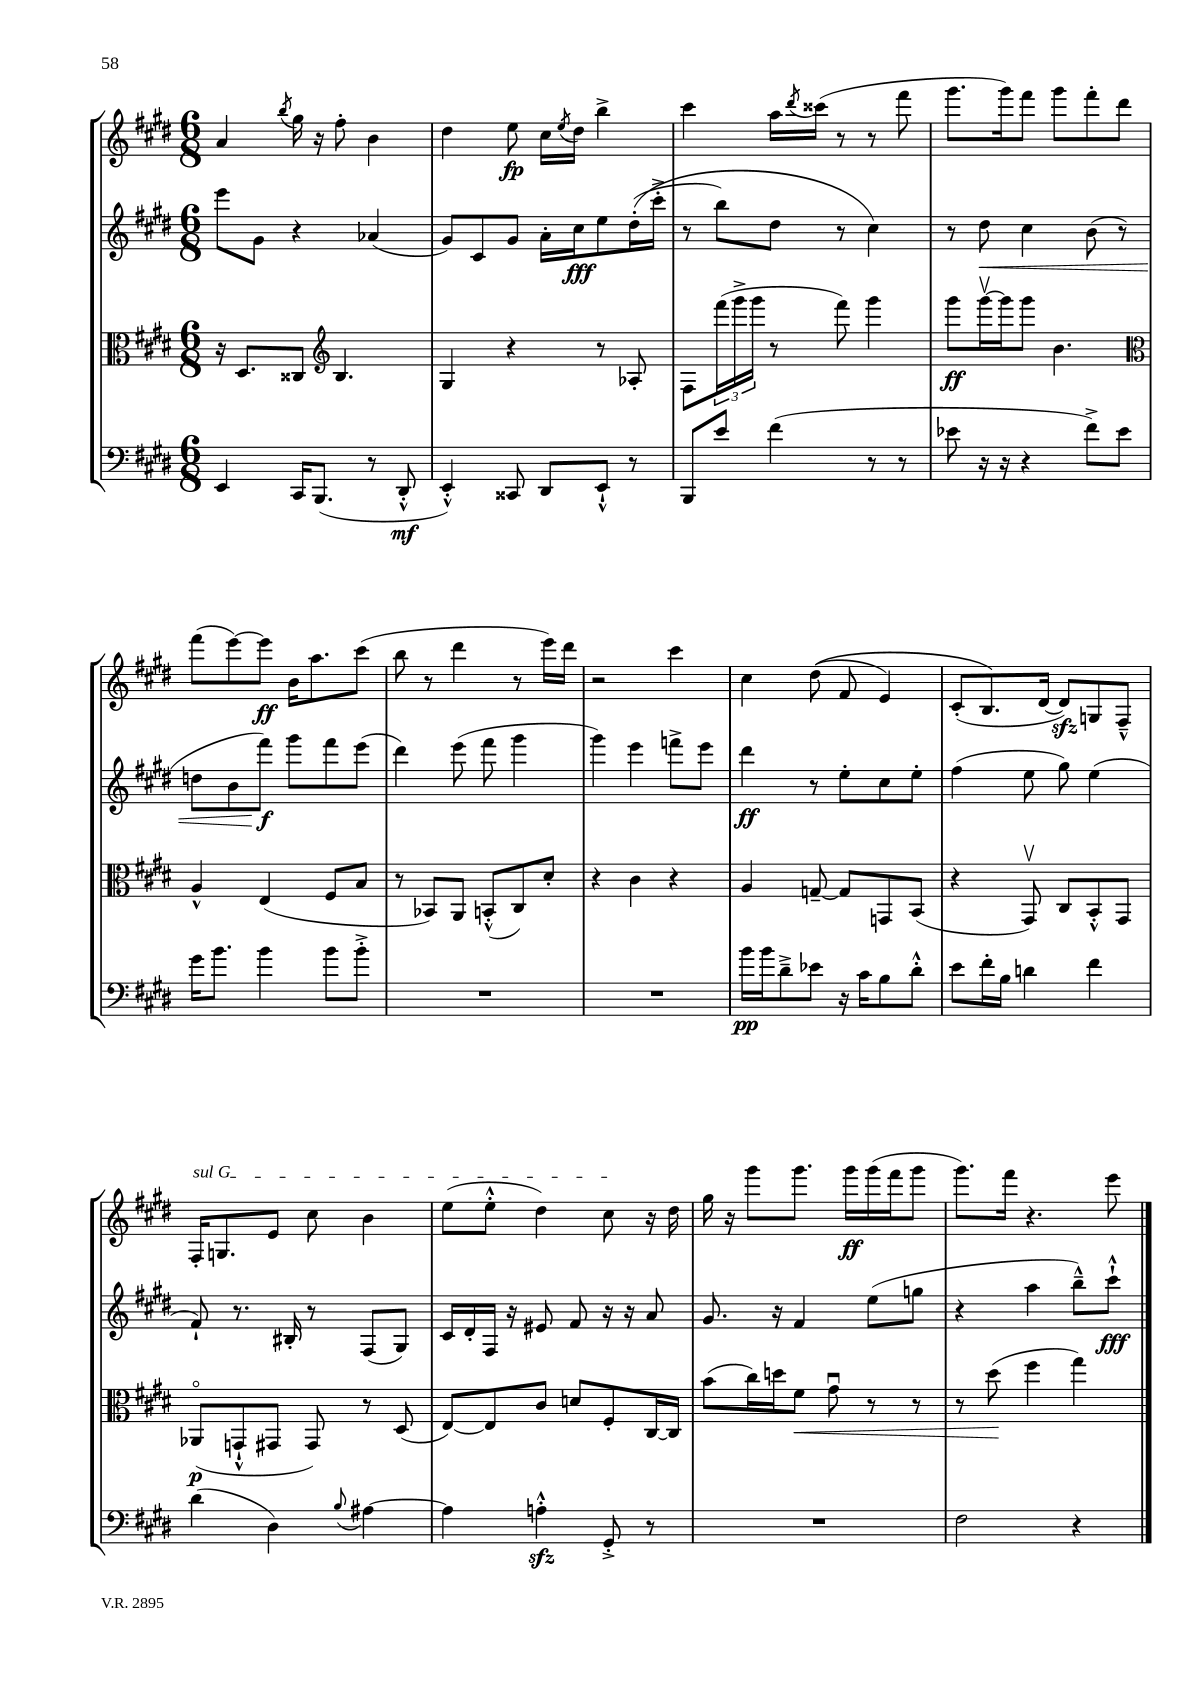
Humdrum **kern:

**kern	**dynam	**kern	**dynam	**kern	**dynam	**kern	**dynam
*part4	*part4	*part3	*part3	*part2	*part2	*part1	*part1
*staff4	*staff4	*staff3	*staff3	*staff2	*staff2	*staff1	*staff1
*clefF4	*	*clefC3	*	*clefG2	*	*clefG2	*
*k[f#c#g#d#]	*	*k[f#c#g#d#]	*	*k[f#c#g#d#]	*	*k[f#c#g#d#]	*
*M6/8	*	*M6/8	*	*M6/8	*	*M6/8	*
=74	=74	=74	=74	=74	=74	=74	=74
4EE/	.	16r	.	8eee\L	.	4a/	.
.	.	8.D#/L	.	.	.	.	.
.	.	.	.	8g#\J	.	.	.
.	.	.	.	.	.	8qbb/	.
16CC#/KL	.	8C##X/J	.	4r	.	16gg#\	.
(8.BBB/J	.	.	.	.	.	16r	.
*	*	*clefG2	*	*	*	*	*
.	.	4.B/	.	.	.	8ff#'\	.
8r	.	.	.	(4a-X/	.	4b\	.
8DD#'^^/	mf	.	.	.	.	.	.
=75	=75	=75	=75	=75	=75	=75	=75
4EE'^^/)	.	4G#/	.	8g#/L)	.	4dd#\	.
.	.	.	.	8c#/	.	.	.
8CC##X/	.	4r	.	8g#/J	.	8ee\	fp
8DD#/L	.	.	.	16a'\LL	.	16cc#\LL	.
.	.	.	.	.	.	8qee/	.
.	.	.	.	16cc#\J	fff	16dd#\JJ	.
8EE`^^/J	.	8r	.	8ee\	.	4bb^\	.
8r	.	8A-X'/	.	((16dd#'\L	.	.	.
.	.	.	.	16ccc#'^\JJ	.	.	.
=76	=76	=76	=76	=76	=76	=76	=76
8BBB/L	.	8F#\L	.	8r	.	4ccc#\	.
8e/J	.	(24fff#\L	.	8bb\L)	.	.	.
.	.	24ggg#^\	.	.	.	.	.
.	.	24ggg#\JJ	.	.	.	.	.
(4f#\	.	8r	.	8dd#\J	.	16aa\LL	.
.	.	.	.	.	.	8qddd#/	.
.	.	.	.	.	.	(16ccc##X\JJ	.
.	.	8fff#\)	.	8r	.	8r	.
8r	.	4ggg#\	.	4cc#\)	.	8r	.
8r	.	.	.	.	.	8fff#\	.
=77	=77	=77	=77	=77	=77	=77	=77
8e-X\	.	8ggg#\L	ff	8r	.	8.ggg#\L	.
!	!	!	!	!	!LO:HP:b	!	!
16r	.	[16ggg#v\L	.	8dd#\	<	.	.
16r	.	16ggg#\J]	.	.	.	16ggg#\k)	.
4r	.	8ggg#\J	.	4cc#\	.	8fff#\J	.
.	.	4.b\	.	.	.	8ggg#\L	.
8f#^\L)	.	.	.	(8b\	.	8fff#'\	.
8e-\J	.	.	.	8r	.	8ddd#\J	.
!!LO:LB:g=z
=78	=78	=78	=78	=78	=78	=78	=78
*	*	*clefC3	*	*	*	*	*
16g#\KL	.	4A^^/	.	8ddn\L	.	(8fff#\L	.
8.b\J	.	.	.	.	.	.	.
.	.	.	.	8b\	.	[8eee\)	.
4b\	.	(4E/	.	8fff#\J)	f	8eee\J]	ff
.	.	.	.	8ggg#\L	[	16b\KL	.
.	.	.	.	.	.	8.aa\	.
8b\L	.	8F#/L	.	8fff#\	.	.	.
8b'^\J	.	8B/J	.	(8eee\J	.	(8ccc#\J	.
=79	=79	=79	=79	=79	=79	=79	=79
2.r	.	8r	.	4ddd#\)	.	8bb\	.
.	.	8BB-X/L)	.	.	.	8r	.
.	.	8AA/J	.	(8eee\	.	4ddd#\	.
.	.	(8BBn'^^/L	.	8fff#\	.	.	.
.	.	8C#/)	.	4ggg#\	.	8r	.
.	.	8d#'/J	.	.	.	16eee\LL)	.
.	.	.	.	.	.	16ddd#\JJ	.
=80	=80	=80	=80	=80	=80	=80	=80
2.r	.	4r	.	4ggg#\)	.	2r	.
.	.	4c#\	.	4eee\	.	.	.
.	.	4r	.	8fffn^\L	.	4ccc#\	.
.	.	.	.	8eee\J	.	.	.
=81	=81	=81	=81	=81	=81	=81	=81
16b\LL	pp	4A/	.	4ddd#\	ff	4cc#\	.
16b\J	.	.	.	.	.	.	.
8d#~^\	.	.	.	.	.	.	.
8e-X\J	.	[8Gn~/	.	8r	.	((8dd#\	.
16r	.	8G/L]	.	8ee'\L	.	8f#/	.
16c#\KL	.	.	.	.	.	.	.
8B\	.	8GGn/	.	8cc#\	.	4e/)	.
8d#'^^\J	.	(8BB/J	.	8ee'\J	.	.	.
=82	=82	=82	=82	=82	=82	=82	=82
8e\L	.	4r	.	(4ff#\	.	(8c#'/L	.
16f#'\L	.	.	.	.	.	8.B/)	.
16B\JJ	.	.	.	.	.	.	.
4dn\	.	8GG#v/)	.	8ee\	.	.	.
.	.	.	.	.	.	[16d#/Jk	.
.	.	8C#/L	.	8gg#\)	.	8d#zz/L])	.
4f#\	.	8BB'^^/	.	(4ee\	.	8Gn/	.
.	.	8GG#/J	.	.	.	8F#~^^/J	.
!!LO:LB:g=z
=83	=83	=83	=83	=83	=83	=83	=83
!	!	!	!	!	!	!LO:TX:a:i:t=sul G	!
(4d#\	.	(8AA-X/L	p	8f#`/)	.	16F#'/KL	.
.	.	.	.	.	.	8.Gn/	.
.	.	8GGn`^^/	.	8.r	.	.	.
4D#\)	.	8GG#X/J	.	.	.	8e/J	.
.	.	.	.	16B#X'/	.	.	.
.	.	8GG#/)	.	8r	.	8cc#\	.
8qqB/	.	.	.	.	.	.	.
[4A#X\	.	8r	.	(8F#/L	.	4b\	.
.	.	(8D#/	.	8G#/J)	.	.	.
=84	=84	=84	=84	=84	=84	=84	=84
4A#\]	.	[8E/L)	.	16c#/LL	.	(8ee\L	.
.	.	.	.	16d#'/	.	.	.
.	.	8E/]	.	16F#/JJ	.	8ee'^^\J	.
.	.	.	.	16r	.	.	.
4Anzz'^^\	.	8c#/J	.	8e#X/	.	4dd#\)	.
.	.	8dn/L	.	8f#/	.	.	.
8GG#'^/	.	8F#'/	.	16r	.	8cc#\	.
.	.	.	.	16r	.	.	.
8r	.	[16C#/L	.	8a/	.	16r	.
.	.	16C#/JJ]	.	.	.	16dd#\	.
=85	=85	=85	=85	=85	=85	=85	=85
2.r	.	(8b\L	.	8.g#/	.	16gg#\	.
.	.	.	.	.	.	16r	.
.	.	16cc#\L)	.	.	.	8ggg#\L	.
.	.	16ddn\J	.	16r	.	.	.
!	!	!	!LO:HP:b	!	!	!	!
.	.	8f#\J	<	4f#/	.	8.ggg#\J	.
.	.	8g#u\	.	.	.	.	.
.	.	.	.	.	.	16ggg#\LL	ff
.	.	8r	.	(8ee\L	.	(16ggg#\	.
.	.	.	.	.	.	16fff#\J	.
.	.	8r	.	8ggn\J	.	8ggg#\J	.
=86	=86	=86	=86	=86	=86	=86	=86
2F#\	.	8r	.	4r	.	8.ggg#\L)	.
.	.	(8dd#\	.	.	.	.	.
.	.	.	.	.	.	16fff#\Jk	.
.	.	4ff#\	[	4aa\	.	4.r	.
4r	.	4gg#\)	.	8bb~^^\L)	.	.	.
.	.	.	.	8ccc#`^^\J	fff	8eee\	.
==	==	==	==	==	==	==	==
*-	*-	*-	*-	*-	*-	*-	*-
